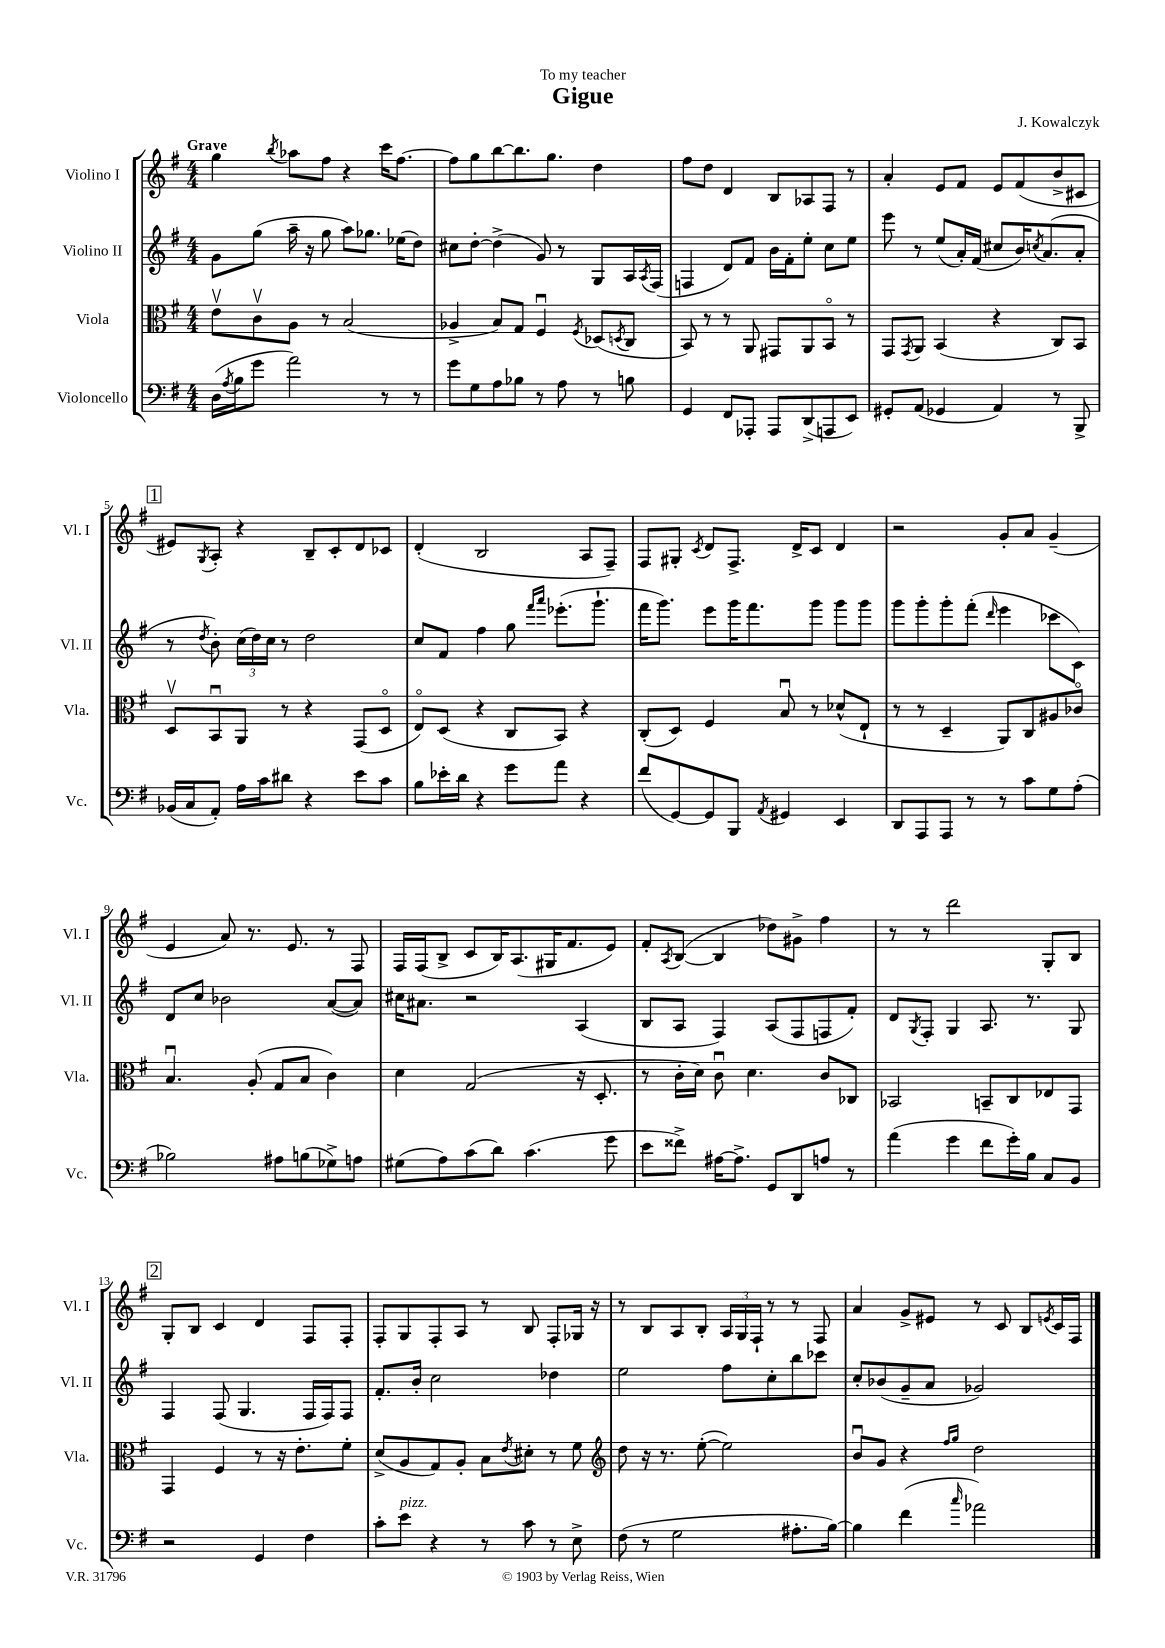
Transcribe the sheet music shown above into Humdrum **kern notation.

**kern	**kern	**kern	**kern
*staff4	*staff3	*staff2	*staff1
*clefF4	*clefC3	*clefG2	*clefG2
*k[f#]	*k[f#]	*k[f#]	*k[f#]
*M4/4	*M4/4	*M4/4	*M4/4
(16D	8ev	8g	4gg
8qA	.	.	.
16B	.	.	.
8g	8cv	(8gg	.
.	.	.	8qbb
2a)	8A	16aa~	8aa-
.	.	16r	.
.	8r	8gg	8ff#
.	(2B	8aa)	4r
.	.	8.gg-	.
8r	.	.	16ccc
.	.	(16ee-	[8.ff#
8r	.	8dd)	.
=	=	=	=
8g	4A-^	8cc#	8ff#]
8G	.	[8dd'	8gg
8A	8B)	(4dd^]	[8bb
8B-	8G	.	8.bb]
8r	4F#u	8g)	.
.	.	.	8.gg
8A	.	8r	.
.	8qF#	.	.
8r	(8D-	8G	4dd
.	8qD	.	.
8B	8C	16A	.
.	.	8qA	.
.	.	(16F#	.
=	=	=	=
4GG	8BB)	4F	8ff#
.	8r	.	8dd
8FF#	8r	8d)	4d
8AAA-'	8AA	8f#	.
8AAA-	8GG#	16b	8B
.	.	16f#'	.
(8DD^	8AA	8ee'	8A-
8AAA	8BBo	8cc	8F#
8EE)	8r	8ee	8r
=	=	=	=
8GG#'	8GG	8eee	4a'
.	8qGG	.	.
(8AA	8AA	8r	.
4GG-	(4BB	(8ee	8e
.	.	16a')	8f#
.	.	(16f#	.
4AA)	4r	8cc#	8e
.	.	16b)	(8f#
.	.	8qcc	.
.	.	(8.a	.
8r	8C)	.	8b^
8BBB^	8BB	8a'	8c#
=	=	=	=
(16BB-	8Dv	8r	8e#)
16C	.	.	.
.	.	8qdd	8qG
8AA')	8BBu	8b')	8A'
16A	8AA	(24cc	4r
.	.	24dd)	.
16c	.	.	.
.	.	24cc	.
8d#	8r	8r	.
4r	4r	2dd	8B~
.	.	.	8c'
8e	(8GG	.	8d
8c	8Do	.	8c-
=	=	=	=
8B	8Eo)	8cc	(4d'
16e-'	(8D	8f#	.
16d	.	.	.
4r	4r	4ff#	2B
8g	8C	8gg	.
.	.	16qqfff#	.
.	.	16qqaaa	.
8a	8BB)	(8.eee-'	.
4r	4r	.	8A
.	.	8.ggg`	.
.	.	.	8F#~)
=	=	=	=
(8f#	(8C'	16fff#	8F#
.	.	8.ggg)	.
[8GG)	8D)	.	8G#'
.	.	.	8qc
8GG]	4F#	8eee	8d
8BBB	.	16ggg	8.F#^
.	.	8.fff#	.
8qAA	.	.	.
4GG#	8Bu	.	.
.	.	.	16d^
.	8r	8ggg	8c
4EE	(8d-^^	8ggg	4d
.	8E`	8ggg	.
=	=	=	=
8DD	8r	8ggg	2r
8AAA	8r	8ggg'	.
8AAA	4D~	8ggg'	.
8r	.	(8fff#'	.
.	.	16qqddd	.
8r	8AA)	4eee	8g'
8c	8C	.	8a
8G	8A#	8ccc-	(4g~
(8A'	8c-o	8c)	.
=	=	=	=
2B-)	4.Bu	8d	4e
.	.	8cc	.
.	.	2b-	8a)
.	(8A'	.	8.r
8A#	8G	.	.
.	.	.	8.e
(8B	8B	.	.
8G-^)	4c)	([8a	8r
8A	.	8a])	8F#
=	=	=	=
(8G#	4d	16cc#	16F#
.	.	8.a#	(16F#
8A)	.	.	8B^
(8c	(2G	2r	8c
8d)	.	.	16B)
.	.	.	(8.A
(4.c	.	.	.
.	.	.	16G#
.	.	.	8.f#
.	16r	(4A	.
.	8.D'	.	.
8g	.	.	8e)
=	=	=	=
8e	8r	8B	8f#'
.	.	.	8qA
8f##^)	16c'	8A	([8B
.	16d)	.	.
[16A#	8cu	4F#)	4B]
8.A#^]	.	.	.
.	4.d	.	.
8GG	.	(8A	8dd-)
8DD	.	8F#	8g#^
8A	8c	8F	4ff#
8r	8C-	8f#')	.
=	=	=	=
(4a	2BB-	8d	8r
.	.	8qG	.
.	.	8F#'	8r
4g	.	4G	2ddd
8f#	8BB~	8.A	.
16g')	8C	.	.
16B	.	8.r	.
8C	8E-	.	8G'
8BB	8GG	8G	8B
=	=	=	=
2r	4GG	4F#	8G'
.	.	.	8B
.	4F#	(8F#	4c
.	.	4.G	.
4GG	8r	.	4d
.	16r	.	.
.	8.e'	.	.
4F#	.	16F#	8F#
.	.	16F#)	.
.	8f#'	8F#	8F#'
=	=	=	=
8c'	(8d^	8.f#'	8F#'
8e	8A	.	8G
.	.	16b'	.
4r	8G)	2cc	8F#'
.	8A'	.	8A
8r	8B	.	8r
.	8qe	.	.
8c	8d#'	.	8B
8r	8r	4dd-	8F#'
8E^	8f#	.	16G-
.	.	.	16r
=	=	=	=
*	*clefG2	*	*
(8F#	8dd	2ee	8r
8r	16r	.	8B
.	8.r	.	.
2G	.	.	8A
.	([8ee'	.	8B'
.	2ee])	8ff#	24A
.	.	.	24G
.	.	.	24F#`
.	.	8cc'	8r
8.A#'	.	8bb	8r
.	.	8ccc-	8F#
[16B)	.	.	.
=	=	=	=
4B]	8bu	8cc'	4a
.	8g	(8b-	.
(4f#	4r	8g~	8g^
.	.	8a	8e#
.	16qqff#	.	.
16qqcc	16qqgg	.	.
2a-)	2dd	2g-)	8r
.	.	.	8c
.	.	.	8B
.	.	.	8qe
.	.	.	16c
.	.	.	16F#
==	==	==	==
*-	*-	*-	*-
